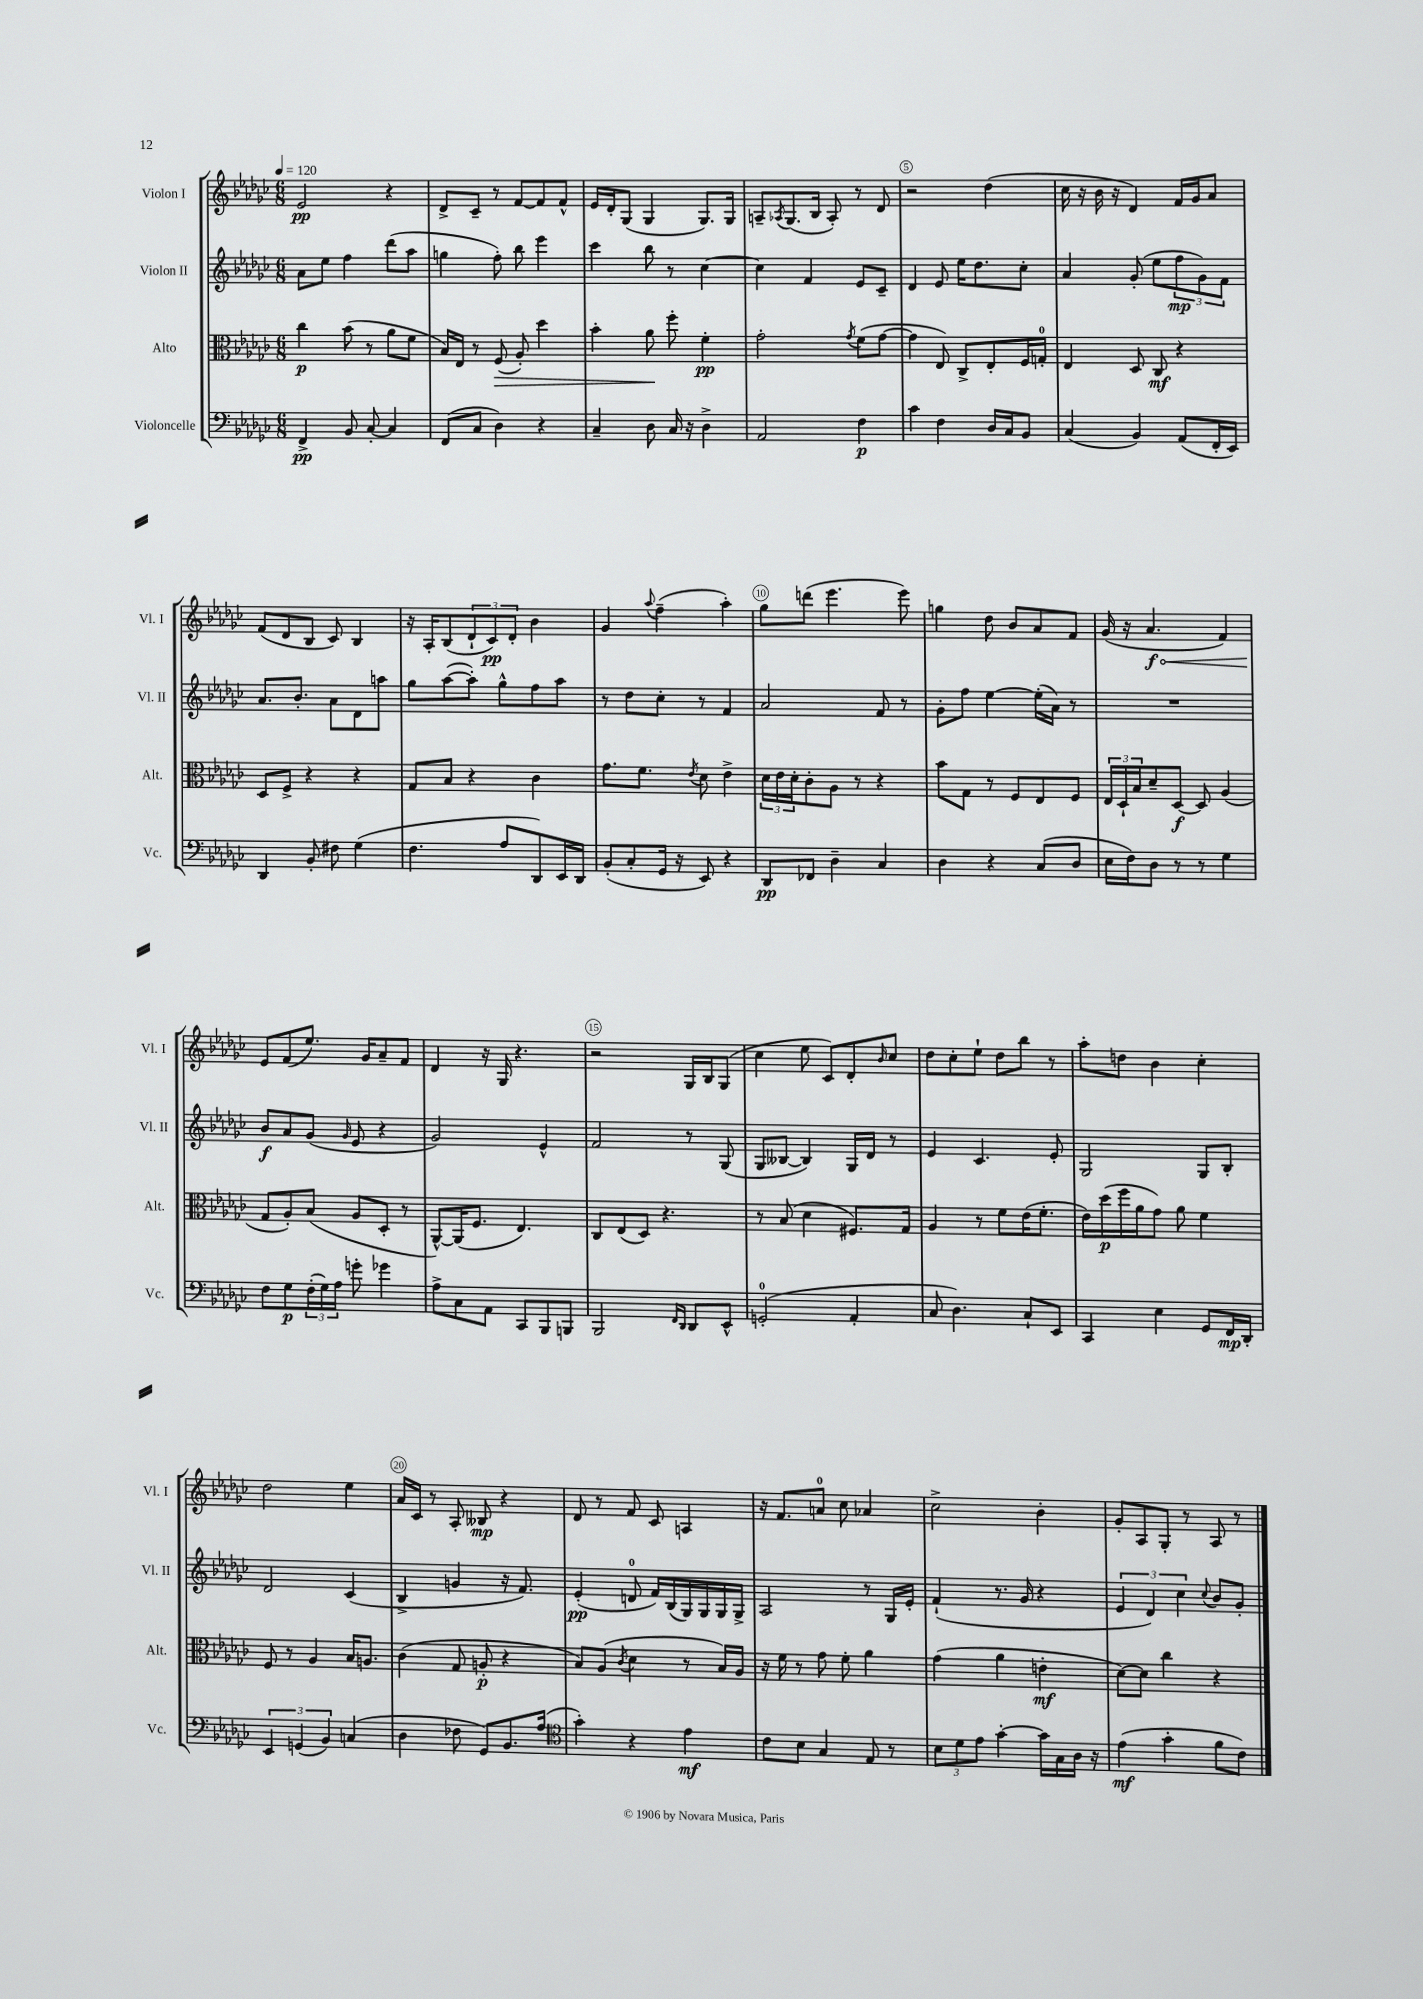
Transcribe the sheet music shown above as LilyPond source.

<<
\new StaffGroup <<
\new Staff = "s0" \with { instrumentName = "Violon I" shortInstrumentName = "Vl. I" } {
    \clef treble \key ges \major \numericTimeSignature \time 6/8 \tempo 4 = 120
    ees'2\pp r4 |
    des'8-> ces'8-- r8 f'8~ f'8 f'8-^ |
    ees'16 des'16-. ges8( ges4 ges8.) ges16 |
    a8-- \acciaccatura { aes8 } ges8.( bes16 aes8-.) r8 des'8 |
    r2 des''4( |
    ces''16 r16 bes'16 r16 des'4) f'16 ges'16 aes'8 |
    f'8( des'8 bes8 ces'8) bes4 |
    r16 aes16-. bes8( \tuplet 3/2 { des'8-! ces'8\pp) des'8-. } bes'4 |
    ges'4 \appoggiatura { aes''8 } f''4--( aes''4-.) |
    ges''8 d'''8( ees'''4. ees'''8) |
    g''4 des''8 bes'8 aes'8 f'8 |
    ges'16( r16 \once \override Hairpin.circled-tip = ##t aes'4.\f\< f'4) |
    ees'8\! f'8( ees''8.) ges'16 aes'8-- f'8 |
    des'4 r16 ges16 r4. |
    r2 ges16 bes16 ges8( |
    ces''4 ees''8 ces'8) des'8-. \grace { bes'16 } ces''8 |
    des''8 ces''8-. ees''8-! des''8 bes''8 r8 |
    aes''8-. d''8 bes'4 ces''4-. |
    des''2 ees''4 |
    aes'16 ces'16 r8 aes8-. beses8\mp r4 |
    des'8 r8 f'8 ces'8 a4 |
    r16 f'8. a'8-0 ces''8 aes'4 |
    ces''2-> bes'4-. |
    ges'8-. aes8 ges8-. r8 aes8 r8 \bar "|." |
}
\new Staff = "s1" \with { instrumentName = "Violon II" shortInstrumentName = "Vl. II" } {
    \clef treble \key ges \major \numericTimeSignature \time 6/8
    aes'8 ees''8 f''4 des'''8( aes''8 |
    g''4 f''8-.) bes''8 ees'''4 |
    ces'''4 bes''8 r8 ces''4~ |
    ces''4 f'4 ees'8 ces'8-- |
    des'4 ees'8 ees''16 des''8. ces''8-. |
    aes'4 ges'8-.( ees''8 \tuplet 3/2 { f''8\mp ges'8) f'8 } |
    aes'8. bes'8.-. aes'8 des'8 a''8 |
    ges''8 aes''8~( aes''8-.) ges''8-^ f''8 aes''8 |
    r8 des''8 ces''8-. r8 f'4 |
    aes'2 f'8 r8 |
    ges'8-. f''8 ees''4~ ees''16-.( aes'16) r8 |
    R2. |
    bes'8\f aes'8 ges'8( \grace { ges'16 } ees'8 r4 |
    ges'2) ees'4-^ |
    f'2 r8 ges8( |
    ges8 beses8~ beses4) ges16 des'16 r8 |
    ees'4 ces'4. ees'8-. |
    ges2 ges8 bes8-. |
    des'2 ces'4( |
    bes4-> g'4 r16 f'8.) |
    ees'4-.\pp( d'8-0 f'16) bes16( ges16) ges16 ges16 ges16-> |
    aes2 r8 ges16 ees'16-. |
    f'4-!( r8. ges'16 r4 |
    \tuplet 3/2 { ees'4 des'4) ces''4 } \appoggiatura { ces''8 } bes'8 ges'8-. \bar "|." |
}
\new Staff = "s2" \with { instrumentName = "Alto" shortInstrumentName = "Alt." } {
    \clef alto \key ges \major \numericTimeSignature \time 6/8
    ces''4\p bes'8( r8 aes'8 f'8 |
    bes16) ees16 r8 f8\>( aes8-.) des''4 |
    bes'4-. aes'8\! f''8-. f'4-.\pp |
    ges'2-. \acciaccatura { ges'8 } f'8( ges'8~ |
    ges'4 ees8) ces8-> ees8-. f16 g16-0-. |
    ees4 des8 ces8\mf r4 |
    des8 f8-> r4 r4 |
    ges8 bes8 r4 ces'4 |
    ges'8. f'8. \acciaccatura { ees'8 } des'8 ees'4-> |
    \tuplet 3/2 { des'16 ees'16 des'16-. } ces'8-. aes8 r8 r4 |
    bes'8 ges8 r8 f8 ees8 f8 |
    \tuplet 3/2 { ees16 des16-! bes16 } des'8-- des8~\f des8 aes4( |
    ges8 aes8-.) bes8( aes8 des8-. r8 |
    aes,8~-^) aes,16( f8. ees4.) |
    ces8 ees8( des8) r4. |
    r8 bes8( des'4 fis8.) ges16 |
    aes4 r8 f'8 ees'16( f'8.-. |
    ees'16) des''16\p( f''16 aes'16 ges'8) aes'8 f'4 |
    f8 r8 aes4 bes16 a8. |
    ces'4( ges8 a8-.\p r4 |
    bes8) aes8( \acciaccatura { ces'8 } des'4 r8 bes16) aes16 |
    r16 f'16 r8 ges'8 f'8-. aes'4 |
    ges'4( aes'4 e'4-.\mf |
    des'8~) des'8 ces''4 r4 \bar "|." |
}
\new Staff = "s3" \with { instrumentName = "Violoncelle" shortInstrumentName = "Vc." } {
    \clef bass \key ges \major \numericTimeSignature \time 6/8
    f,4->\pp bes,8 ces8~-. ces4 |
    f,8( ces8 des4) r4 |
    ces4-- des8 ces16 r16 des4-> |
    aes,2 f4\p |
    ces'4 f4 des16 ces16 bes,8 |
    ces4( bes,4) aes,8( f,16-. ees,16) |
    des,4 bes,8-. fis8 ges4( |
    f4. aes8 des,8) ees,16 des,16 |
    bes,8-.( ces8-. ges,16 r16 ees,8) r4 |
    des,8\pp fes,8 des4-- ces4 |
    des4 r4 ces8( des8 |
    ees16 f16) des8 r8 r8 ges4 |
    f8 ges8\p \tuplet 3/2 { f16-.( ges16) aes16 } g'8-. ges'4 |
    aes8-> ces8 aes,8 ces,8 bes,,8 b,,8 |
    bes,,2 \grace { f,16 des,16 } des,8 ees,8-^ |
    g,2-0-.( aes,4-. |
    ces8 des4.) ces8-! ees,8 |
    ces,4 ees4 ges,8 f,16\mp des,16-. |
    \tuplet 3/2 { ees,4 g,4( bes,4) } c4( |
    des4 fes8 ges,8) bes,8. aes16( |
    \clef tenor ges'4-.) r4 ees'4\mf |
    ces'8 bes8 ges4 ees8 r8 |
    \tuplet 3/2 { bes8 des'8 ees'8 } ges'4~-. ges'16 ges16 aes16 r16 |
    ees'4\mf( ges'4-. f'8 ces'8) \bar "|." |
}
>>
>>
\layout { \context { \Score \override BarNumber.break-visibility = ##(#f #t #t) barNumberVisibility = #(every-nth-bar-number-visible 5) \override BarNumber.stencil = #(make-stencil-circler 0.1 0.3 ly:text-interface::print) } }
